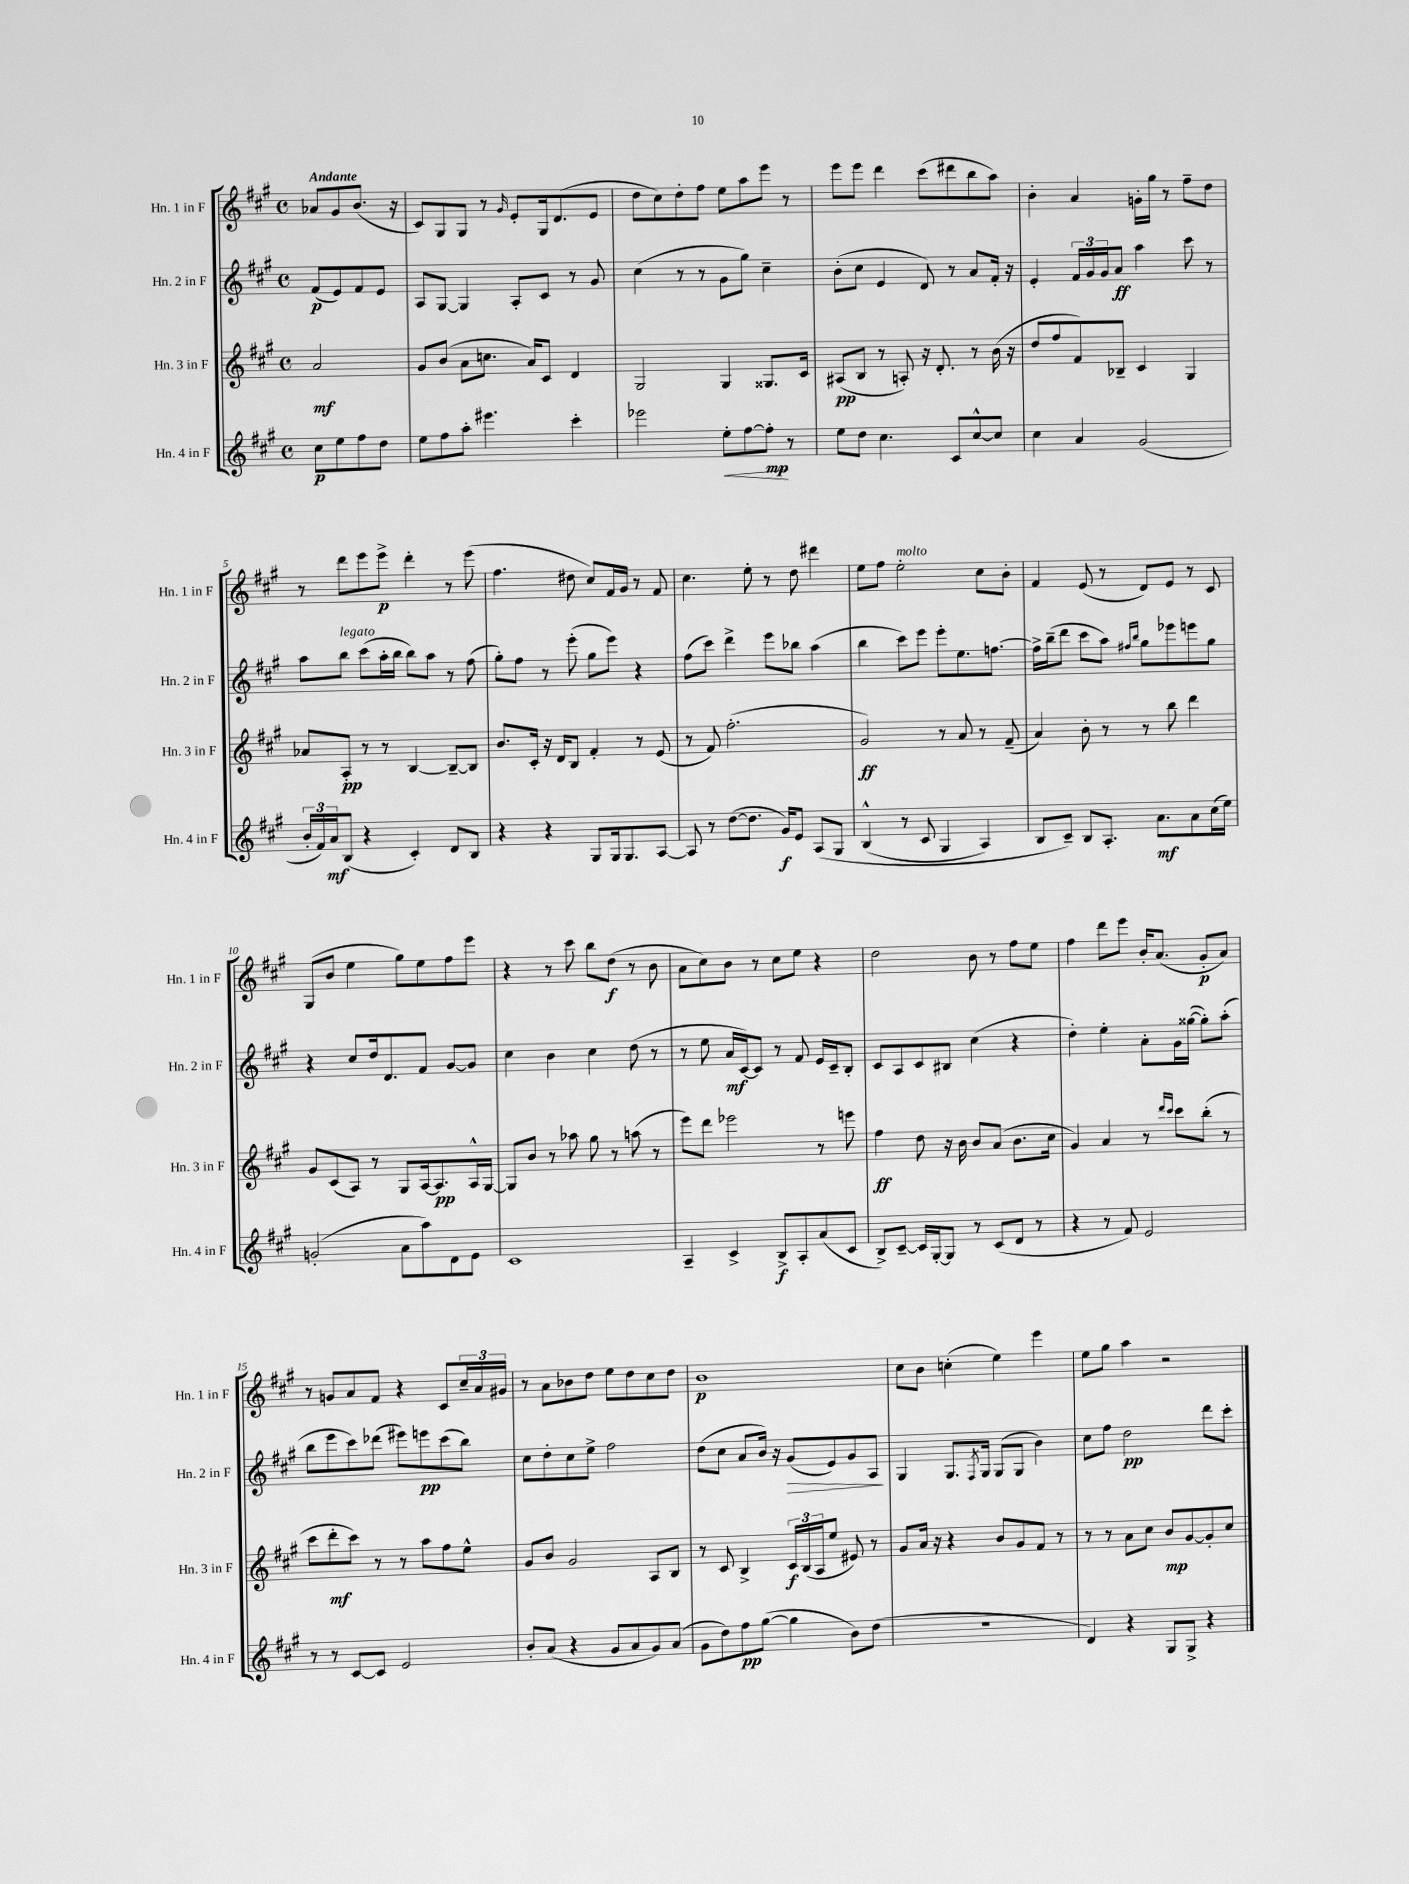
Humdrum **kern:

**kern	**dynam	**kern	**dynam	**kern	**dynam	**kern	**dynam
*part4	*part4	*part3	*part3	*part2	*part2	*part1	*part1
*staff4	*staff4	*staff3	*staff3	*staff2	*staff2	*staff1	*staff1
*I"Hn. 4 in F	*	*I"Hn. 3 in F	*	*I"Hn. 2 in F	*	*I"Hn. 1 in F	*
*I'Hn. 4 in F	*	*I'Hn. 3 in F	*	*I'Hn. 2 in F	*	*I'Hn. 1 in F	*
*clefG2	*	*clefG2	*	*clefG2	*	*clefG2	*
*k[f#c#g#]	*	*k[f#c#g#]	*	*k[f#c#g#]	*	*k[f#c#g#]	*
*M4/4	*	*M4/4	*	*M4/4	*	*M4/4	*
*met(c)	*	*met(c)	*	*met(c)	*	*met(c)	*
=	=	=	=	=	=	=	=
!	!	!	!	!	!	!LO:TX:a:B:t=Andante	!
8cc#\L	p	2a/	mf	(8f#/L	p	8a-X/L	.
8ee\	.	.	.	8e/)	.	8g#/	.
8ff#\	.	.	.	8f#/	.	(8.b/J	.
8dd\J	.	.	.	8e/J	.	.	.
.	.	.	.	.	.	16r	.
=1	=1	=1	=1	=1	=1	=1	=1
8ee\L	.	8g#/L	.	8A/L	.	8c#/L)	.
8ff#\	.	(8b/J	.	[8G#/J	.	8G#/	.
8aa'\J	.	8a\L	.	4G#/]	.	8G#/J	.
4.eee#X\	.	8.ccn\J	.	.	.	8r	.
.	.	.	.	.	.	16qqg#/	.
.	.	.	.	8A'/L	.	8e'/L	.
.	.	16a/KL)	.	.	.	.	.
.	.	8c#/J	.	8c#/J	.	16G#/k	.
.	.	.	.	.	.	(8.d/	.
4ccc#'\	.	4d/	.	8r	.	.	.
.	.	.	.	8g#/	.	8e/J	.
=2	=2	=2	=2	=2	=2	=2	=2
2eee-X\	.	2G#/	.	(4cc#\	.	8dd\L	.
.	.	.	.	.	.	8cc#\)	.
.	.	.	.	8r	.	8dd'\	.
.	.	.	.	8r	.	8ff#\J	.
!	!LO:HP:b	!	!	!	!	!	!
8ee'\L	<	4G#/	.	8g#\L	.	8ee\L	.
[8ff#\	.	.	.	8gg#\J)	.	8aa\	.
8ff#'\J]	mp	8.G##X/L	.	4cc#~\	.	8eee\J	.
8r	[	.	.	.	.	8r	.
.	.	16c#/Jk	.	.	.	.	.
=3	=3	=3	=3	=3	=3	=3	=3
8ee\L	.	(8A#X/L	pp	(8b'\L	.	8eee\L	.
8dd\J	.	8B/J	.	8cc#\J	.	8eee\J	.
4.cc#\	.	8r	.	4e/	.	4ddd\	.
.	.	8An'/)	.	.	.	.	.
.	.	16r	.	8d/)	.	(8ccc#\L	.
.	.	8.d'/	.	.	.	.	.
8c#/L	.	.	.	8r	.	8ddd#X\	.
[8cc#^^/	.	8r	.	8a/L	.	8bb\	.
8cc#/J]	.	(16b\	.	16f#'/Jk	.	8aa\J)	.
.	.	16r	.	16r	.	.	.
=4	=4	=4	=4	=4	=4	=4	=4
4cc#\	.	8dd/L	.	4e'/	.	4b'\	.
.	.	8ff#/	.	.	.	.	.
4a/	.	8f#/)	.	24f#/LL	.	4a/	.
.	.	.	.	24g#/	.	.	.
.	.	.	.	24g#/J	.	.	.
.	.	8B-X~/J	.	8a/J	ff	.	.
(2g#/	.	4c#/	.	4aa\	.	16gn'\LL	.
.	.	.	.	.	.	16gg#\JJ	.
.	.	.	.	.	.	8r	.
.	.	4G#/	.	8ccc#\	.	8ff#~\L	.
.	.	.	.	8r	.	8dd\J	.
!!LO:LB:g=z
=5	=5	=5	=5	=5	=5	=5	=5
24b'/LL	.	8a-X/L	.	8aa\L	.	8r	.
24f#/)	.	.	.	.	.	.	.
24a/J	mf	.	.	.	.	.	.
!	!	!	!	!LO:TX:a:i:t=legato	!	!	!
(8B/J	.	8A'/J	pp	8bb\J	.	8ddd\L	.
4r	.	8r	.	(8ccc#\L	.	8eee\	.
.	.	8r	.	16aa'\L	.	8eee^\J	p
.	.	.	.	16bb\JJ	.	.	.
4c#'/)	.	[4B/	.	8bb\L)	.	4ddd'\	.
.	.	.	.	8aa\J	.	.	.
8d/L	.	8B~/L_	.	8r	.	8r	.
8B/J	.	8B/J]	.	(8ff#\	.	(8eee\	.
=6	=6	=6	=6	=6	=6	=6	=6
4r	.	8.b/L	.	8gg#'\L)	.	4.ff#\	.
.	.	.	.	8ff#\J	.	.	.
.	.	16c#'/Jk	.	.	.	.	.
4r	.	16r	.	8r	.	.	.
.	.	16d/KL	.	.	.	.	.
.	.	8B/J	.	(8eee'\	.	8dd#X\	.
8G#/L	.	4f#'/	.	8gg#\L	.	8cc#/L)	.
16G#/k	.	.	.	8eee\J)	.	16f#/L	.
8.G#/	.	.	.	.	.	16g#/JJ	.
.	.	8r	.	4r	.	8r	.
[8A/J	.	(8e/	.	.	.	8f#/	.
=7	=7	=7	=7	=7	=7	=7	=7
8A/]	.	8r	.	(8ff#\L	.	4.cc#\	.
8r	.	8f#/)	.	8ccc#\J)	.	.	.
([8dd\L	.	(2.ff#'\	.	4ddd^\	.	.	.
8.dd\J]	.	.	.	.	.	8ee'\	.
.	.	.	.	8eee\L	.	8r	.
16g#/KL)	f	.	.	.	.	.	.
8e/J	.	.	.	8bb-X\J	.	8dd\	.
(8A/L	.	.	.	(4aa\	.	4ddd#X\	.
8G#/J	.	.	.	.	.	.	.
=8	=8	=8	=8	=8	=8	=8	=8
(4B^^/	.	2g#/)	ff	4bb\	.	8ee\L	.
.	.	.	.	.	.	8ff#\J	.
!	!	!	!	!	!	!LO:TX:a:i:t=molto	!
8r	.	.	.	8ccc#\L)	.	2ee'\	.
8c#/	.	.	.	8eee\J	.	.	.
4G#/	.	8r	.	8eee'\L	.	.	.
.	.	8a/	.	8.ee\	.	.	.
4A/)	.	8r	.	.	.	8cc#\L	.
.	.	.	.	[8.ffn\J	.	.	.
.	.	(8f#~/	.	.	.	8b'\J	.
=9	=9	=9	=9	=9	=9	=9	=9
8B/L	.	4a/)	.	16ff^\LL]	.	4f#/	.
.	.	.	.	(16bb~\J	.	.	.
8c#~/J)	.	.	.	8ddd\J	.	.	.
8B/L	.	8b'\	.	8ccc#\L	.	(8e/	.
8.A'/J	.	8r	.	8aa\J)	.	8r	.
.	.	.	.	16qqff#X/LL	.	.	.
.	.	.	.	16qqbb/JJ	.	.	.
.	.	8r	.	8gg#\L	.	8d/L)	.
8.a\L	mf	.	.	.	.	.	.
.	.	8bb\	.	8eee-X\	.	8e/J	.
8a\	.	4ddd\	.	8eeen\	.	8r	.
(16cc#\L	.	.	.	8gg#\J	.	8c#/	.
16ee\JJ)	.	.	.	.	.	.	.
!!LO:LB:g=z
=10	=10	=10	=10	=10	=10	=10	=10
(2gn'/	.	8g#/L	.	4r	.	(8G#/L	.
.	.	(8c#/	.	.	.	8b/J	.
.	.	8A/J)	.	8cc#/L	.	4ee\	.
.	.	8r	.	16dd/k	.	.	.
.	.	.	.	8.d/	.	.	.
8a\L	.	8G#/L	.	.	.	8gg#\L)	.
8aa\)	.	[16A/k	.	8f#/J	.	8ee\	.
.	.	8.A/]	pp	.	.	.	.
8d\	.	.	.	[8g#/L	.	8ff#\	.
8e\J	.	16A^^/L	.	8g#/J]	.	8eee\J	.
.	.	[16G#/JJ	.	.	.	.	.
=11	=11	=11	=11	=11	=11	=11	=11
1c#	.	8G#/L]	.	4cc#\	.	4r	.
.	.	8b/J	.	.	.	.	.
.	.	8r	.	4b\	.	8r	.
.	.	8aa-X\	.	.	.	8ccc#\	.
.	.	8gg#\	.	4cc#\	.	8bb\L	.
.	.	8r	.	.	.	(8dd\J	f
.	.	(8aan\	.	(8dd\	.	8r	.
.	.	8r	.	8r	.	8b\	.
=12	=12	=12	=12	=12	=12	=12	=12
4A~/	.	8eee\L)	.	8r	.	8a\L	.
.	.	8ddd\J	.	8ee\	.	8cc#\)	.
4c#^/	.	2eee-X\	.	16a/LL	mf	8b\J	.
.	.	.	.	[16c#/J)	.	.	.
.	.	.	.	8c#/J]	.	8r	.
8B^/L	f	.	.	8r	.	8cc#\L	.
8A'/	.	.	.	8f#/	.	8ee\J	.
(8a/	.	8r	.	16e/LL	.	4r	.
.	.	.	.	16c#~/J	.	.	.
8c#/J	.	8eeen\	.	8B'/J	.	.	.
=13	=13	=13	=13	=13	=13	=13	=13
8B^/L)	.	4ff#\	ff	8c#/L	.	2dd\	.
[8c#~/J	.	.	.	8A/	.	.	.
16c#/LL]	.	8dd\	.	8c#/	.	.	.
[16G#'/J	.	.	.	.	.	.	.
8G#/J]	.	16r	.	8B#X/J	.	.	.
.	.	16b\	.	.	.	.	.
8r	.	8b/L	.	(4cc#\	.	8b\	.
(8c#/L	.	(8a/J	.	.	.	8r	.
8d/J	.	8.b\L	.	4r	.	8ff#\L	.
8r	.	.	.	.	.	8ee\J	.
.	.	16cc#\Jk	.	.	.	.	.
=14	=14	=14	=14	=14	=14	=14	=14
4r	.	4g#/)	.	4dd'\)	.	4ff#\	.
8r	.	4a/	.	4ee'\	.	8ddd\L	.
8f#/)	.	.	.	.	.	8eee\J	.
2e/	.	8r	.	8a'\L	.	16b'/KL	.
.	.	.	.	.	.	(8.a/J	.
.	.	16qqddd/LL	.	.	.	.	.
.	.	16qqccc#/JJ	.	.	.	.	.
.	.	8ccc#\L	.	16g#\L	.	.	.
.	.	.	.	([16gg##X\JJ	.	.	.
.	.	(8bb'\J	.	8gg##'\L])	.	8g#'/L	p
.	.	8r	.	(8aa'\J	.	8a/J)	.
!!LO:LB:g=z
=15	=15	=15	=15	=15	=15	=15	=15
8r	.	8ccc#\L	.	8bb\L	.	8r	.
8r	.	8ddd'\	mf	8eee\	.	8gn/L	.
[8c#/L	.	8ccc#\J)	.	8ccc#\)	.	8a/	.
8c#/J]	.	8r	.	(8ddd-X\J	.	8f#/J	.
2e/	.	8r	.	8eee#X\L)	.	4r	.
.	.	8aa\L	.	8eeen\	pp	.	.
.	.	8ff#\	.	(8ccc#\	.	8c#/L	.
.	.	8ee^^\J	.	8bb\J)	.	24cc#~/L	.
.	.	.	.	.	.	24a/	.
.	.	.	.	.	.	24g#X/JJ	.
=16	=16	=16	=16	=16	=16	=16	=16
8b'/L	.	8g#/L	.	8cc#\L	.	8r	.
(8a/J	.	8b/J	.	8dd'\	.	8a\L	.
4r	.	2g#/	.	8cc#\	.	8b-X\	.
.	.	.	.	8ee^\J	.	8dd\J	.
8g#/L	.	.	.	2ff#\	.	8ee\L	.
8a/	.	.	.	.	.	8dd\	.
8g#/)	.	8A/L	.	.	.	8cc#\	.
(8a/J	.	8B/J	.	.	.	8dd\J	.
=17	=17	=17	=17	=17	=17	=17	=17
8g#\L	.	8r	.	(8dd\L	.	1b	p
8dd\)	.	8c#/	.	8cc#\J	.	.	.
8ff#\	pp	4B^/	.	8a/L	.	.	.
([8gg#\J	.	.	.	16b/Jk)	.	.	.
.	.	.	.	16r	.	.	.
!	!	!	!	!	!LO:HP:b	!	!
4gg#\]	.	24c#/LL	f	(8g#/L	>	.	.
.	.	(24B/	.	.	.	.	.
.	.	24A/J	.	.	.	.	.
.	.	8ee/J	.	8e/)	.	.	.
8b\L)	.	8e#X/)	.	8g#/	.	.	.
(8dd\J	.	8r	.	8A/J	.	.	.
.	.	.	.	.	]	.	.
=18	=18	=18	=18	=18	=18	=18	=18
1r	.	8g#/L	.	4G#/	.	8cc#\L	.
.	.	16a/Jk	.	.	.	8b\J	.
.	.	16r	.	.	.	.	.
.	.	4r	.	8.G#/L	.	(4ccn'\	.
.	.	.	.	8qF#/	.	.	.
.	.	.	.	16G#/Jk	.	.	.
.	.	8b/L	.	(8G#/L	.	4ee\)	.
.	.	8g#/	.	8G#/J	.	.	.
.	.	8f#/J	.	4b\)	.	4eee\	.
.	.	8r	.	.	.	.	.
=19	=19	=19	=19	=19	=19	=19	=19
4d/)	.	8r	.	8cc#\L	.	8ee\L	.
.	.	8r	.	8ff#\J	.	8gg#\J	.
4r	.	8a\L	.	2dd\	pp	4aa\	.
.	.	8cc#\J	.	.	.	.	.
8G#/L	.	8b/L	mp	.	.	2r	.
8G#^/J	.	[8g#/	.	.	.	.	.
4r	.	8g#'/]	.	8ddd\L	.	.	.
.	.	8cc#/J	.	8ccc#'\J	.	.	.
==	==	==	==	==	==	==	==
*-	*-	*-	*-	*-	*-	*-	*-
